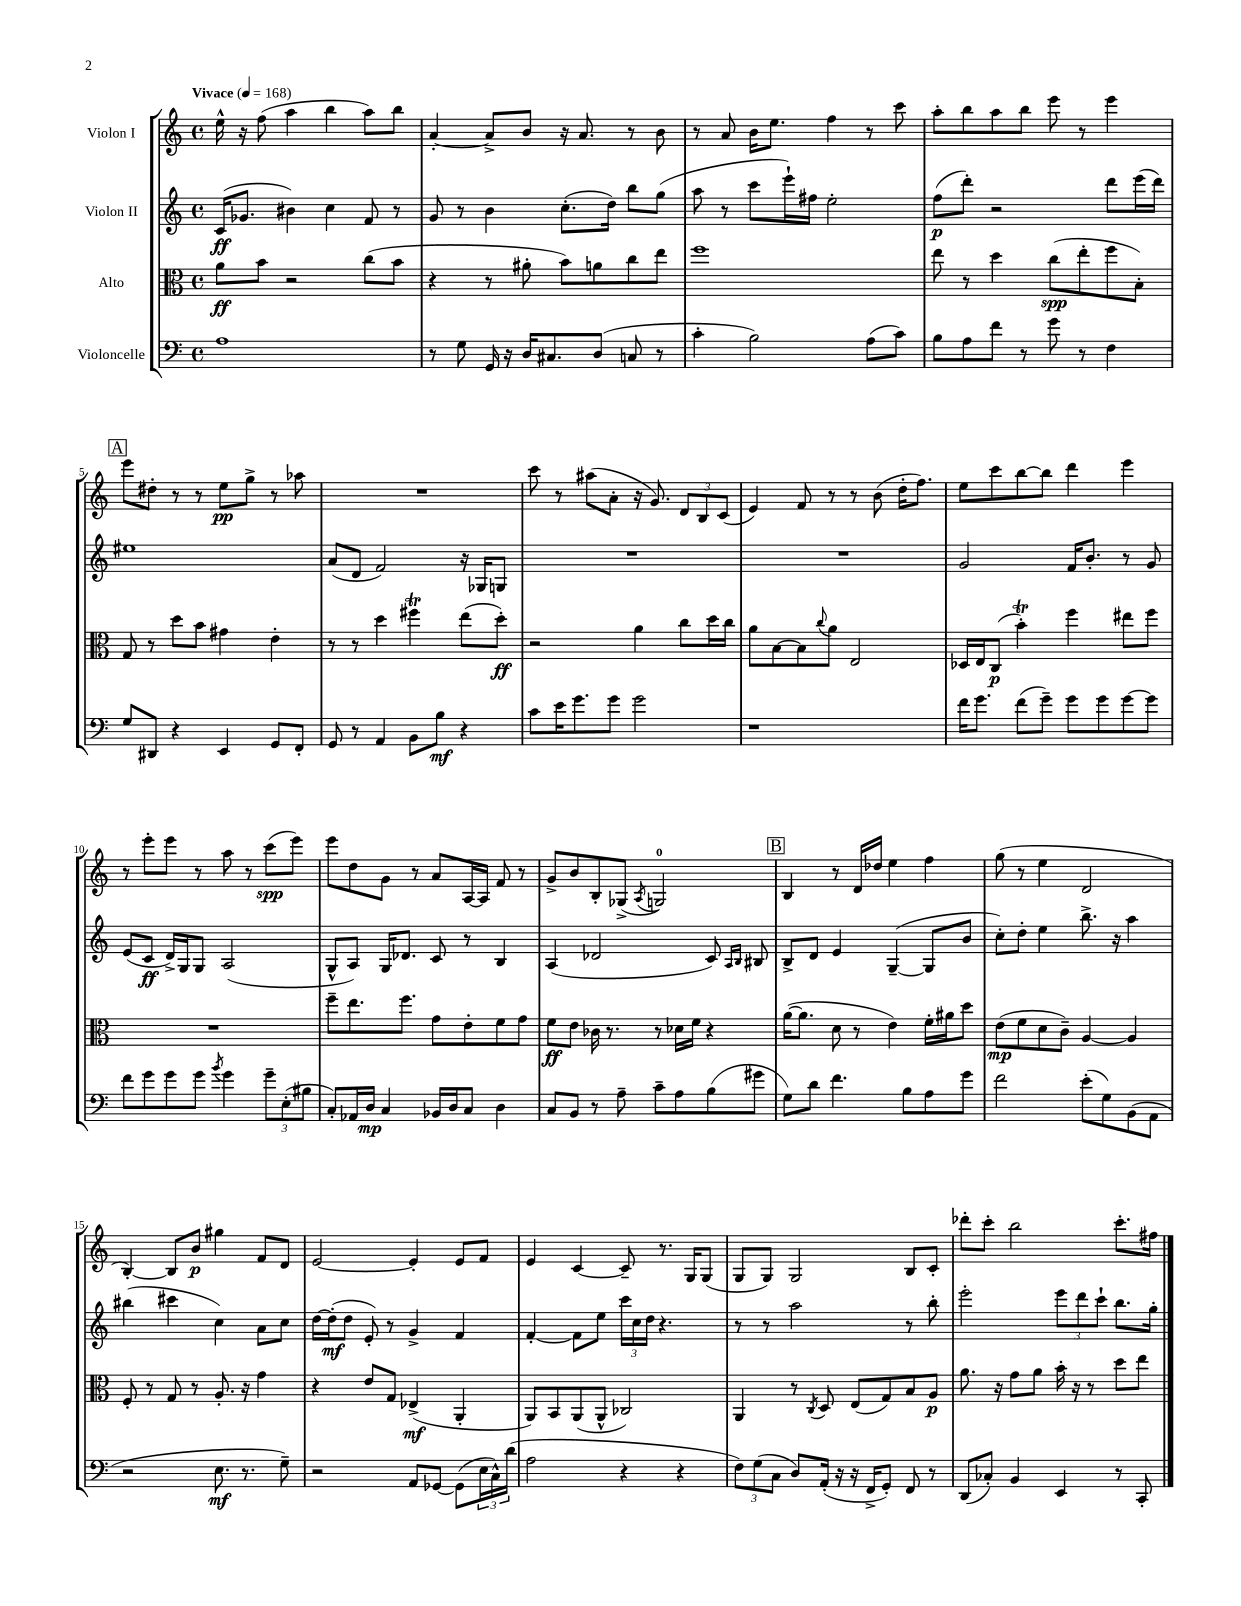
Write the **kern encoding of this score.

**kern	**dynam	**kern	**dynam	**kern	**dynam	**kern	**dynam
*part4	*part4	*part3	*part3	*part2	*part2	*part1	*part1
*staff4	*staff4	*staff3	*staff3	*staff2	*staff2	*staff1	*staff1
*I"Violoncelle	*	*I"Alto	*	*I"Violon II	*	*I"Violon I	*
*clefF4	*	*clefC3	*	*clefG2	*	*clefG2	*
*k[]	*	*k[]	*	*k[]	*	*k[]	*
*M4/4	*	*M4/4	*	*M4/4	*	*M4/4	*
*met(c)	*	*met(c)	*	*met(c)	*	*met(c)	*
*MM168	*	*MM168	*	*MM168	*	*MM168	*
=1	=1	=1	=1	=1	=1	=1	=1
!	!	!	!	!	!	!LO:TX:a:B:t=Vivace	!
1A	.	8a\L	ff	(16c/KL	ff	16ee^^\	.
.	.	.	.	8.g-X/J	.	16r	.
.	.	8b\J	.	.	.	(8ff\	.
.	.	2r	.	4b#X\)	.	4aa\	.
.	.	.	.	4cc\	.	4bb\	.
.	.	(8cc\L	.	8f/	.	8aa\L)	.
.	.	8b\J	.	8r	.	8bb\J	.
=2	=2	=2	=2	=2	=2	=2	=2
8r	.	4r	.	8g/	.	[4a'/	.
8G\	.	.	.	8r	.	.	.
16GG/	.	8r	.	4b\	.	8a^/L]	.
16r	.	.	.	.	.	.	.
16D/KL	.	8a#X'\	.	.	.	8b/J	.
8.C#X/	.	.	.	.	.	.	.
.	.	8b\L)	.	(8.cc'\L	.	16r	.
.	.	.	.	.	.	8.a/	.
(8D/J	.	8an\	.	.	.	.	.
.	.	.	.	16dd\Jk)	.	.	.
8Cn/	.	8cc\	.	8bb\L	.	8r	.
8r	.	8ee\J	.	(8gg\J	.	8b\	.
=3	=3	=3	=3	=3	=3	=3	=3
4c'\	.	1ff	.	8aa\	.	8r	.
.	.	.	.	8r	.	8a/	.
2B\)	.	.	.	8ccc\L	.	16b\KL	.
.	.	.	.	.	.	8.ee\J	.
.	.	.	.	16eee`\L)	.	.	.
.	.	.	.	16ff#X\JJ	.	.	.
.	.	.	.	2ee'\	.	4ff\	.
(8A\L	.	.	.	.	.	8r	.
8c\J)	.	.	.	.	.	8ccc\	.
=4	=4	=4	=4	=4	=4	=4	=4
8B\L	.	8ee\	.	(8ff\L	p	8aa'\L	.
8A\	.	8r	.	8ddd'\J)	.	8bb\	.
8f\J	.	4dd\	.	2r	.	8aa\	.
8r	.	.	.	.	.	8bb\J	.
8g\	.	(8cc\L	spp	.	.	8eee\	.
8r	.	8ee'\	.	.	.	8r	.
4F\	.	8ff\	.	8ddd\L	.	4eee\	.
.	.	8B'\J)	.	(16eee\L	.	.	.
.	.	.	.	16ddd\JJ)	.	.	.
!!LO:LB:g=z
!!LO:REH:place=s1:t=A
=5	=5	=5	=5	=5	=5	=5	=5
8G/L	.	8G/	.	1ee#X	.	8eee\L	.
8DD#X/J	.	8r	.	.	.	8dd#X'\J	.
4r	.	8dd\L	.	.	.	8r	.
.	.	8b\J	.	.	.	8r	.
4EE/	.	4g#X\	.	.	.	8ee\L	pp
.	.	.	.	.	.	8gg^\J	.
8GG/L	.	4e'\	.	.	.	8r	.
8FF'/J	.	.	.	.	.	8aa-X\	.
=6	=6	=6	=6	=6	=6	=6	=6
8GG/	.	8r	.	(8a/L	.	1r	.
8r	.	8r	.	8d/J	.	.	.
4AA/	.	4dd\	.	2f/)	.	.	.
8BB\L	.	4ff#Xt\	.	.	.	.	.
8B\J	mf	.	.	.	.	.	.
4r	.	(8ee\L	.	16r	.	.	.
.	.	.	.	16G-X/KL	.	.	.
.	.	8dd'\J)	ff	8Gn/J	.	.	.
=7	=7	=7	=7	=7	=7	=7	=7
8c\L	.	2r	.	1r	.	8ccc\	.
16e\K	.	.	.	.	.	8r	.
8.g\	.	.	.	.	.	.	.
.	.	.	.	.	.	(8aa#X\L	.
8g\J	.	.	.	.	.	8a'\J	.
2g\	.	4a\	.	.	.	16r	.
.	.	.	.	.	.	8.g/)	.
.	.	8cc\L	.	.	.	12d/L	.
.	.	.	.	.	.	12B/	.
.	.	16dd\L	.	.	.	.	.
.	.	.	.	.	.	(12c/J	.
.	.	16cc\JJ	.	.	.	.	.
=8	=8	=8	=8	=8	=8	=8	=8
1r	.	8a\L	.	1r	.	4e/)	.
.	.	[8B\	.	.	.	.	.
.	.	8B\]	.	.	.	8f/	.
.	.	8qqcc/	.	.	.	.	.
.	.	8a\J	.	.	.	8r	.
.	.	2E/	.	.	.	8r	.
.	.	.	.	.	.	(8b\	.
.	.	.	.	.	.	16dd'\KL	.
.	.	.	.	.	.	8.ff\J)	.
=9	=9	=9	=9	=9	=9	=9	=9
16f\KL	.	16D-X/LL	.	2g/	.	8ee\L	.
8.g\J	.	16E/J	.	.	.	.	.
.	.	(8C/J	p	.	.	8ccc\	.
(8f\L	.	4bt'\)	.	.	.	[8bb\	.
8g~\J)	.	.	.	.	.	8bb\J]	.
8g\L	.	4ff\	.	16f/KL	.	4ddd\	.
.	.	.	.	8.b'/J	.	.	.
8g\	.	.	.	.	.	.	.
[8g\	.	8ee#X\L	.	8r	.	4eee\	.
8g\J]	.	8ff\J	.	8g/	.	.	.
!!LO:LB:g=z
=10	=10	=10	=10	=10	=10	=10	=10
8f\L	.	1r	.	(8e/L	.	8r	.
8g\	.	.	.	8c/J	ff	8eee'\L	.
8g\	.	.	.	16d^/LL)	.	8eee\J	.
.	.	.	.	16G/J	.	.	.
8g\J	.	.	.	8G/J	.	8r	.
8qb/	.	.	.	.	.	.	.
4g\	.	.	.	(2A/	.	8aa\	.
.	.	.	.	.	.	8r	.
12g~\L	.	.	.	.	.	(8ccc\L	spp
(12E'\	.	.	.	.	.	.	.
.	.	.	.	.	.	8eee\J)	.
12B#X\J	.	.	.	.	.	.	.
=11	=11	=11	=11	=11	=11	=11	=11
8C'/L)	.	8ff~\L	.	8G^^/L	.	8eee\L	.
16AA-X/L	.	8.ee\	.	8A/J)	.	8dd\	.
16D/JJ	mp	.	.	.	.	.	.
4C/	.	.	.	16G/KL	.	8g\J	.
.	.	8.ff\J	.	8.d-X/J	.	.	.
.	.	.	.	.	.	8r	.
16BB-X/LL	.	8g\L	.	8c/	.	8a/L	.
16D/J	.	.	.	.	.	.	.
8C/J	.	8e'\	.	8r	.	[16A/L	.
.	.	.	.	.	.	16A/JJ]	.
4D\	.	8f\	.	4B/	.	8f/	.
.	.	8g\J	.	.	.	8r	.
=12	=12	=12	=12	=12	=12	=12	=12
8C/L	.	8f\L	ff	(4A/	.	8g^/L	.
8BB/J	.	8e\J	.	.	.	8b/	.
8r	.	16c-X\	.	2d-X/	.	8B'/	.
.	.	8.r	.	.	.	.	.
8A~\	.	.	.	.	.	(8G-X^/J	.
.	.	.	.	.	.	8qA/	.
8c~\L	.	8r	.	.	.	2Gn/)	.
8A\	.	16d-X\LL	.	.	.	.	.
.	.	16f\JJ	.	.	.	.	.
(8B\	.	4r	.	8c/)	.	.	.
.	.	.	.	16qqA/LL	.	.	.
.	.	.	.	16qqB/JJ	.	.	.
8g#X\J	.	.	.	8B#X/	.	.	.
!!LO:REH:place=s1:t=B
=13	=13	=13	=13	=13	=13	=13	=13
8G\L)	.	([16a\KL	.	8B^/L	.	4B/	.
.	.	8.a\J]	.	.	.	.	.
8d\J	.	.	.	8d/J	.	.	.
4.f\	.	8d\	.	4e/	.	8r	.
.	.	8r	.	.	.	16d/LL	.
.	.	.	.	.	.	16dd-X/JJ	.
.	.	4e\)	.	([4G~/	.	4ee\	.
8B\L	.	.	.	.	.	.	.
8A\	.	16f'\LL	.	8G/L]	.	4ff\	.
.	.	16a#X\J	.	.	.	.	.
8g\J	.	8dd\J	.	8b/J	.	.	.
=14	=14	=14	=14	=14	=14	=14	=14
2f\	.	(8e\L	mp	8cc'\L)	.	(8gg\	.
.	.	8f\	.	8dd'\J	.	8r	.
.	.	8d\	.	4ee\	.	4ee\	.
.	.	8c~\J)	.	.	.	.	.
(8e'\L	.	[4A/	.	8.bb^\	.	2d/	.
8G\)	.	.	.	.	.	.	.
.	.	.	.	16r	.	.	.
(8BB\	.	4A/]	.	4aa\	.	.	.
8AA\J	.	.	.	.	.	.	.
!!LO:LB:g=z
=15	=15	=15	=15	=15	=15	=15	=15
2r	.	8F'/	.	(4bb#X\	.	[4B'/)	.
.	.	8r	.	.	.	.	.
.	.	8G/	.	4ccc#X\	.	8B/L]	.
.	.	8r	.	.	.	8b/J	p
8.E\	mf	8.A'/	.	4cc\)	.	4gg#X\	.
8.r	.	16r	.	.	.	.	.
.	.	4g\	.	8a\L	.	8f/L	.
8G~\)	.	.	.	8cc\J	.	8d/J	.
=16	=16	=16	=16	=16	=16	=16	=16
2r	.	4r	.	[16dd\LL	.	[2e/	.
.	.	.	.	(16dd'\J]	mf	.	.
.	.	.	.	8dd\J	.	.	.
.	.	8e/L	.	8e'/)	.	.	.
.	.	8G/J	.	8r	.	.	.
8AA/L	.	(4E-X^/	mf	4g^/	.	4e'/]	.
[8GG-X/J	.	.	.	.	.	.	.
(8GG-\L]	.	4AA'/	.	4f/	.	8e/L	.
24E\L	.	.	.	.	.	8f/J	.
24C^^\)	.	.	.	.	.	.	.
(24d\JJ	.	.	.	.	.	.	.
=17	=17	=17	=17	=17	=17	=17	=17
2A\	.	8AA/L)	.	[4f'/	.	4e/	.
.	.	8BB/	.	.	.	.	.
.	.	(8AA/	.	8f\L]	.	[4c/	.
.	.	8AA^^/J	.	8ee\J	.	.	.
4r	.	2C-X/)	.	24ccc\LL	.	8c~/]	.
.	.	.	.	24cc\	.	.	.
.	.	.	.	24dd\JJ	.	.	.
.	.	.	.	4.r	.	8.r	.
4r	.	.	.	.	.	.	.
.	.	.	.	.	.	16G/KL	.
.	.	.	.	.	.	(8G/J	.
=18	=18	=18	=18	=18	=18	=18	=18
12F\L)	.	4AA/	.	8r	.	8G/L	.
(12G\	.	.	.	.	.	.	.
.	.	.	.	8r	.	8G/J)	.
12C\J	.	.	.	.	.	.	.
8D/L)	.	8r	.	2aa\	.	2G/	.
.	.	8qC/	.	.	.	.	.
(16AA'/Jk	.	8D/	.	.	.	.	.
16r	.	.	.	.	.	.	.
16r	.	(8E/L	.	.	.	.	.
16FF^/KL	.	.	.	.	.	.	.
8GG'/J)	.	8G/)	.	.	.	.	.
8FF/	.	8B/	.	8r	.	8B/L	.
8r	.	8A/J	p	8bb'\	.	8c'/J	.
=19	=19	=19	=19	=19	=19	=19	=19
(8DD/L	.	8.a\	.	2eee'\	.	8ddd-X'\L	.
8C-X'/J)	.	.	.	.	.	8ccc'\J	.
.	.	16r	.	.	.	.	.
4BB/	.	8g\L	.	.	.	2bb\	.
.	.	8a\J	.	.	.	.	.
4EE/	.	16b'\	.	12eee\L	.	.	.
.	.	16r	.	.	.	.	.
.	.	.	.	12ddd\	.	.	.
.	.	8r	.	.	.	.	.
.	.	.	.	12ccc`\J	.	.	.
8r	.	8dd\L	.	8.bb\L	.	8.ccc'\L	.
8CC'/	.	8ee\J	.	.	.	.	.
.	.	.	.	16gg'\Jk	.	16ff#X\Jk	.
==	==	==	==	==	==	==	==
*-	*-	*-	*-	*-	*-	*-	*-
